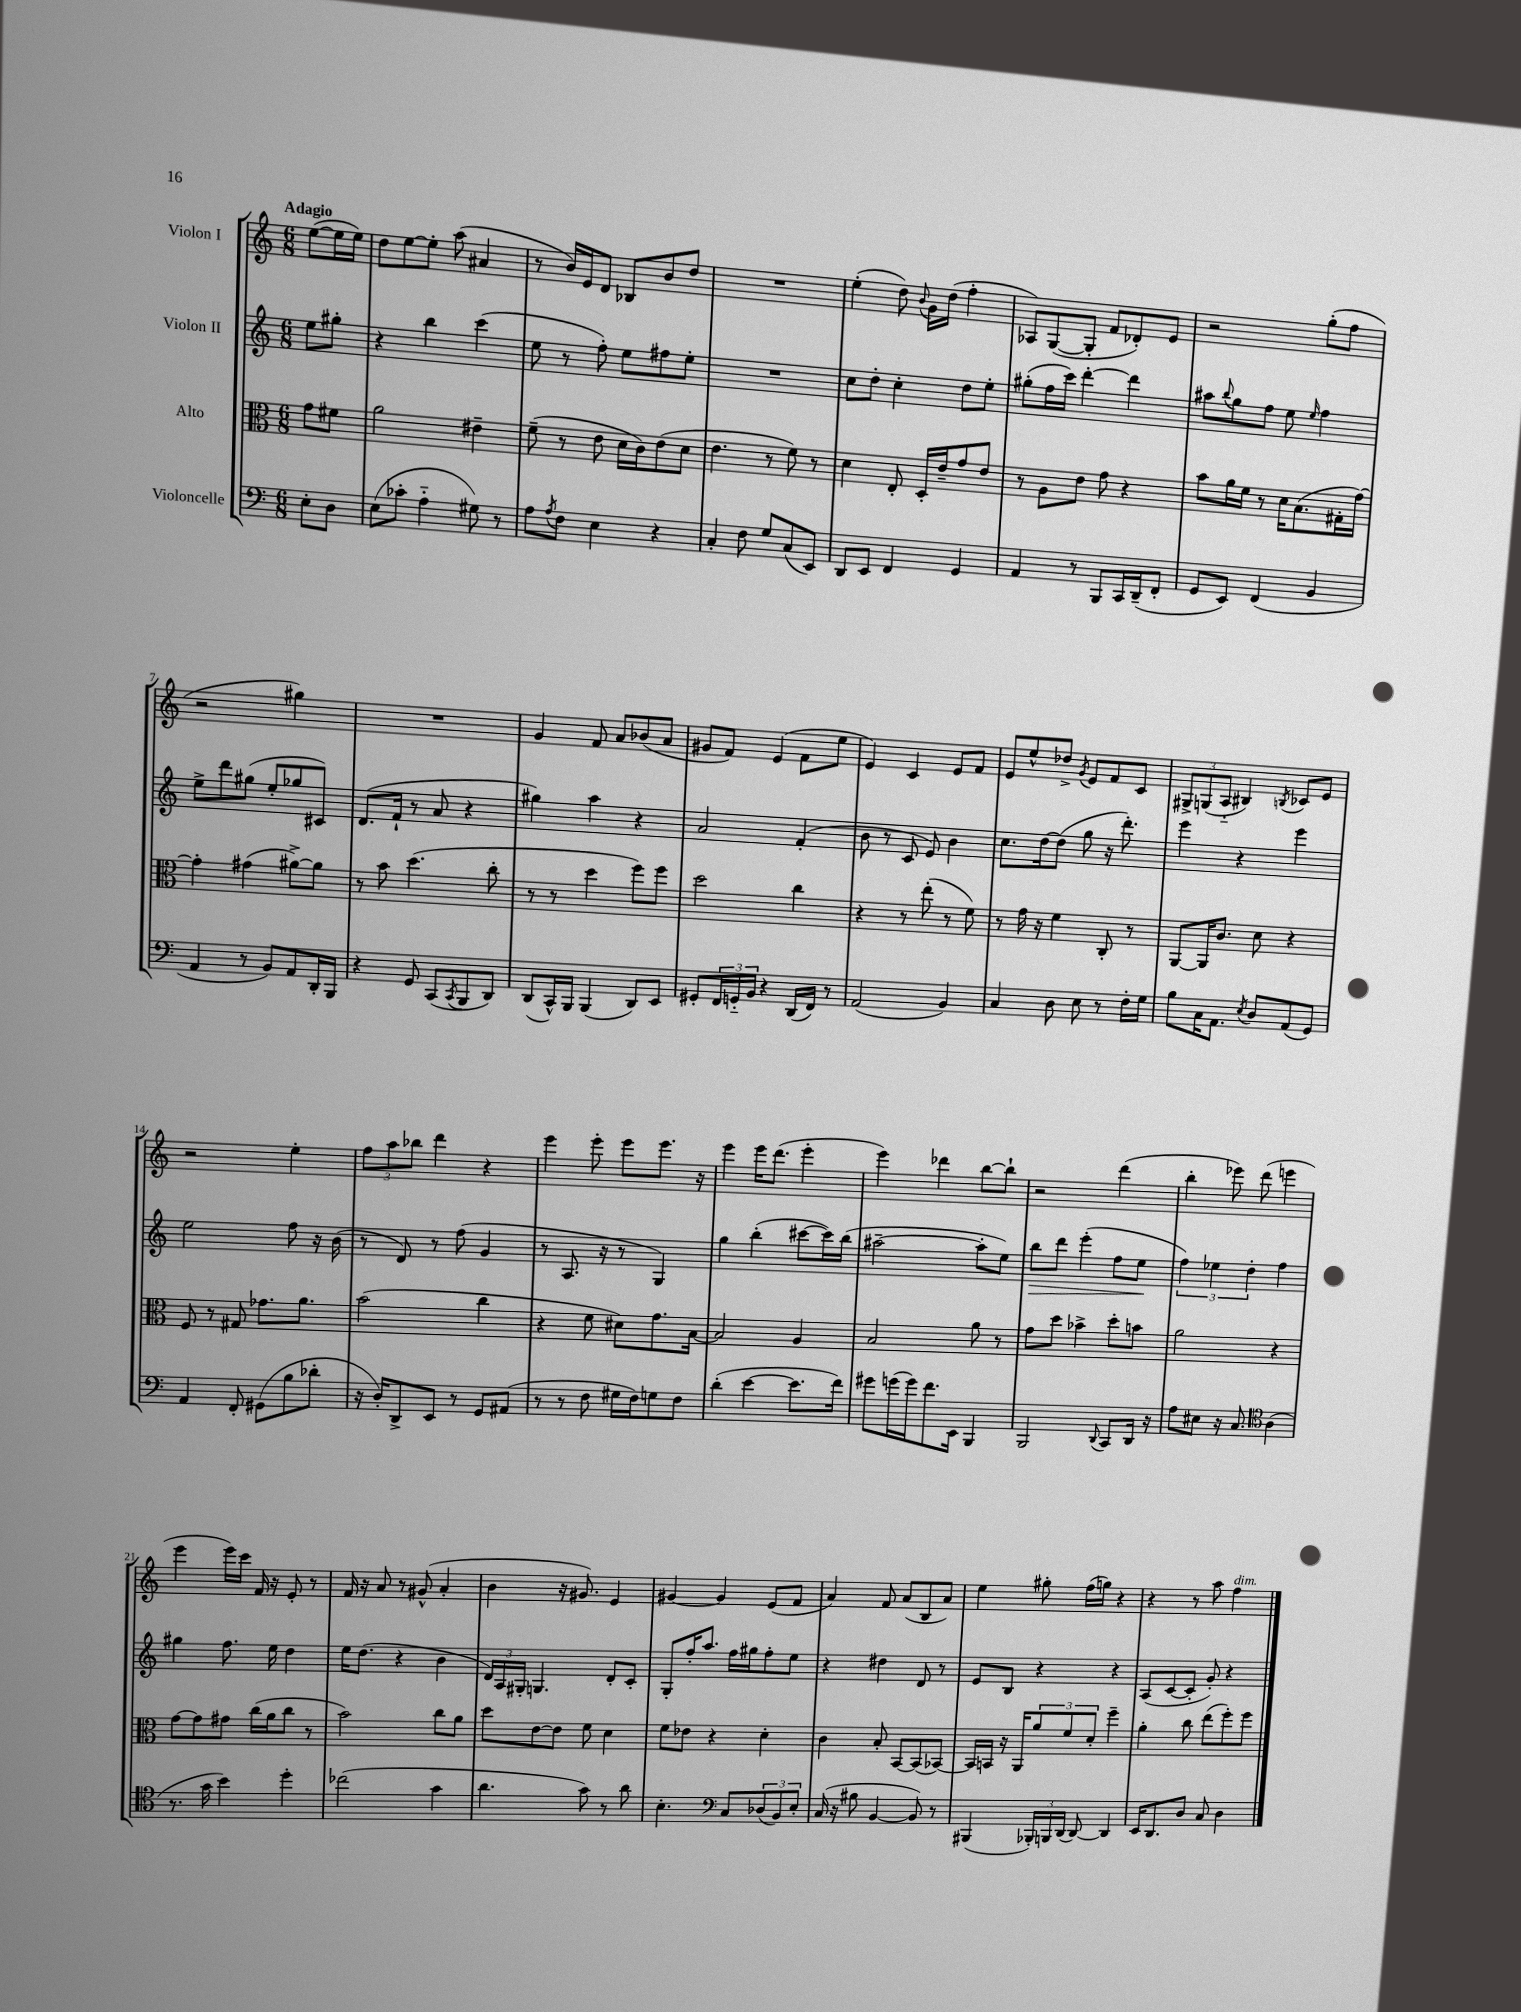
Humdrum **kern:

**kern	**kern	**kern	**kern
*staff4	*staff3	*staff2	*staff1
*clefF4	*clefC3	*clefG2	*clefG2
*k[]	*k[]	*k[]	*k[]
*M6/8	*M6/8	*M6/8	*M6/8
8E'	8g	8ee	([8ee
8D	8f#	8gg#'	16ee]
.	.	.	16ee)
=	=	=	=
(8E	2a	4r	8dd
8c-'	.	.	[8ee
4A'~	.	4bb	8ee']
.	.	.	(8aa
8G#)	4e#~	(4ccc	4a#
8r	.	.	.
=	=	=	=
8A	(8f~	8ee	8r
8qA	.	.	.
8F	8r	8r	16b)
.	.	.	16e
4E	8e	8ff')	8d
.	16d	8ee	8B-
.	16c)	.	.
4r	(8e	8ff#	8b
.	8d	8ee'	8dd
=	=	=	=
4C'	4.e	2.r	2.r
8F	.	.	.
8G	8r	.	.
(8C	8f)	.	.
8EE)	8r	.	.
=	=	=	=
8DD	4d	8cc	(4ee'
8EE	.	8dd'	.
4FF	8E'	4cc'	8dd)
.	.	.	8qqb
.	16D'	.	16g
.	16e~	.	(16dd
4GG	8g	8dd	4ff'
.	8e	8ee'	.
=	=	=	=
4AA	8r	(8gg#'	8A-)
.	8A	16ff	([8G
.	.	16ccc)	.
8r	8e	[4ddd'	8G']
8BBB	8g	.	8f
16CC	4r	4ddd]	8d-')
(16DD~	.	.	.
8FF'	.	.	8e
=	=	=	=
8GG	8b	8aa#	2r
.	.	8qqbb	.
8EE)	16a	8gg	.
.	16f	.	.
(4FF	8r	8ff	.
.	16d	8ee	.
.	(8.B	.	.
.	.	16qqee	.
4BB	.	4ff	(8gg'
.	16G#'	.	8ff
.	[16g)	.	.
=	=	=	=
4AA	4g']	8ee^	2r
.	.	8ddd	.
8r	(4g#	(8gg#	.
8BB)	.	8ee'	.
8AA	[8a#^)	8gg-	4gg#)
16DD'	8a#]	8c#)	.
16BBB	.	.	.
=	=	=	=
4r	8r	(8.d	2.r
.	8b	.	.
.	.	16f`	.
8GG	(4.dd	8r	.
(8CC	.	8a	.
8qCC	.	.	.
8BBB	.	4r	.
8DD)	8cc'	.	.
=	=	=	=
(8DD	8r	4gg#)	4g
16CC^^)	8r	.	.
16BBB	.	.	.
(4BBB	4dd	4aa	8f
.	.	.	8a
8DD)	8ff)	4r	(8b-
8EE	8ff	.	8a
=	=	=	=
8GG#'	2dd	2a	8g#
24FF	.	.	8f)
24GG'~	.	.	.
24BB	.	.	.
4r	.	.	(4e
(16DD	4cc	(4f'	8f
16FF)	.	.	.
8r	.	.	8ee
=	=	=	=
(2AA	4r	8b	4e)
.	.	8r	.
.	8r	8c	4c
.	(8ee'	8e)	.
4BB)	8r	4b	8e
.	8f)	.	8f
=	=	=	=
4C	8r	8.cc	8e
.	16g	.	8ee^^
.	16r	[16dd	.
8D	4f	(8dd]	8dd-^
.	.	.	8qg
8E	.	8gg	8e
8r	8C'	16r	8f
.	.	8.ddd')	.
16F'	8r	.	8c
16G	.	.	.
=	=	=	=
8B	[8AA	4eee	12G#^
.	.	.	(12G
16C	16AA]	.	.
.	.	.	12A'~
8.AA	8.c	.	.
.	.	4r	4B#)
8qE	.	.	.
8D	8d	.	.
.	.	.	8qB
(8AA	4r	4eee	8c-
8GG)	.	.	8e
=	=	=	=
4AA	8F	2ee	2r
.	8r	.	.
8FF'	8G#	.	.
(8GG#	8.g-	.	.
8B	.	8ff	4ee'
.	8.a	.	.
8d-'	.	16r	.
.	.	(16b	.
=	=	=	=
16r	(2b	8r	12ff
16D')	.	.	.
.	.	.	12aa
8DD^	.	8d)	.
.	.	.	12bb-
8EE	.	8r	4ddd
8r	.	(8ff	.
8GG	4cc	4g	4r
(8AA#	.	.	.
=	=	=	=
8r	4r	8r	4eee
8r	.	8.A	.
8F	8f	.	8eee'
.	.	16r	.
16G#	8d#)	8r	8eee
16F)	.	.	.
8G	8.g	4G)	8.eee
8F	.	.	.
.	[16B	.	16r
=	=	=	=
(4d'	2B]	4gg	4eee
[4e	.	(4bb'	16eee
.	.	.	(8.ddd
8.e]	4A	[8ccc#	4eee'
.	.	16ccc#])	.
16f)	.	(16bb	.
=	=	=	=
8g#	2B	[2aa#~	4eee)
(16g	.	.	.
16g)	.	.	.
8.f	.	.	4ddd-
16EE	.	.	.
4BBB	8a	8aa#']	[8bb
.	8r	8ee)	8bb`]
=	=	=	=
2BBB	8g	8bb	2r
.	8dd	8ddd	.
.	4b-^	(4eee'	.
8qqDD	.	.	.
8CC	8dd'	8ff	(4ddd
16DD	8b	8ee	.
16r	.	.	.
=	=	=	=
8A	2a	6ff)	4bb'
8E#	.	.	.
.	.	6ee-	.
16r	.	.	8eee-)
8.C	.	.	.
.	.	6dd'	.
.	.	.	(8ddd
*clefC4	*	*	*
(4A	4r	4ff	4eee
=	=	=	=
8.r	[8g	4gg#	4eee
.	8g]	.	.
16g	.	.	.
4b)	8g#	8.ff	16eee)
.	.	.	16ccc
.	(16cc	.	16f
.	16a	16ee	16r
4dd'	8cc	4dd	8e'
.	8r	.	8r
=	=	=	=
(2cc-	2b)	16ee	16f
.	.	(8.dd	16r
.	.	.	8a
.	.	4r	8r
.	.	.	(8g#^^
4g	8cc	4b	4a'
.	8a	.	.
=	=	=	=
4.a	8dd	24d)	4b
.	.	24A	.
.	.	24G#'	.
.	[8e	4.G	.
.	8e]	.	16r
.	.	.	8.g#)
8g)	8f	.	.
8r	4d	8d'	4e
8a	.	8c'	.
=	=	=	=
4.B'	8f	8G'	[4g#
.	8e-	16ff'	.
.	.	8.aa	.
.	4r	.	4g#]
*clefF4	*	*	*
8C	.	16ff	.
.	.	16gg#	.
(12D-	4d'	8ff'	(8e
12BB)	.	.	.
.	.	8ee	8f
12E'	.	.	.
=	=	=	=
(16C	4c	4r	4a)
16r	.	.	.
8B#	.	.	.
[4BB	8B'	4dd#	8f
.	[8BB	.	(8a
8BB])	(8BB]	8d	8B
8r	[8BB-)	8r	8a)
=	=	=	=
(4BBB#	16BB-]	8e	4ee
.	16BB	.	.
.	16r	8B	.
.	16AA	.	.
24BBB-')	12a	4r	8gg#'
24BBB	.	.	.
(24DD	12f	.	.
[8DD)	.	.	(16ff
.	12d'	.	.
.	.	.	16gg)
4DD]	4ff~	4r	4r
=	=	=	=
16EE	4a'	(8A	4r
8.DD	.	.	.
.	.	[8c	.
8D	8cc	8c']	8r
8C	(8ee	8g')	8aa
4D	8ff')	4r	4ff
.	8ff	.	.
==	==	==	==
*-	*-	*-	*-
